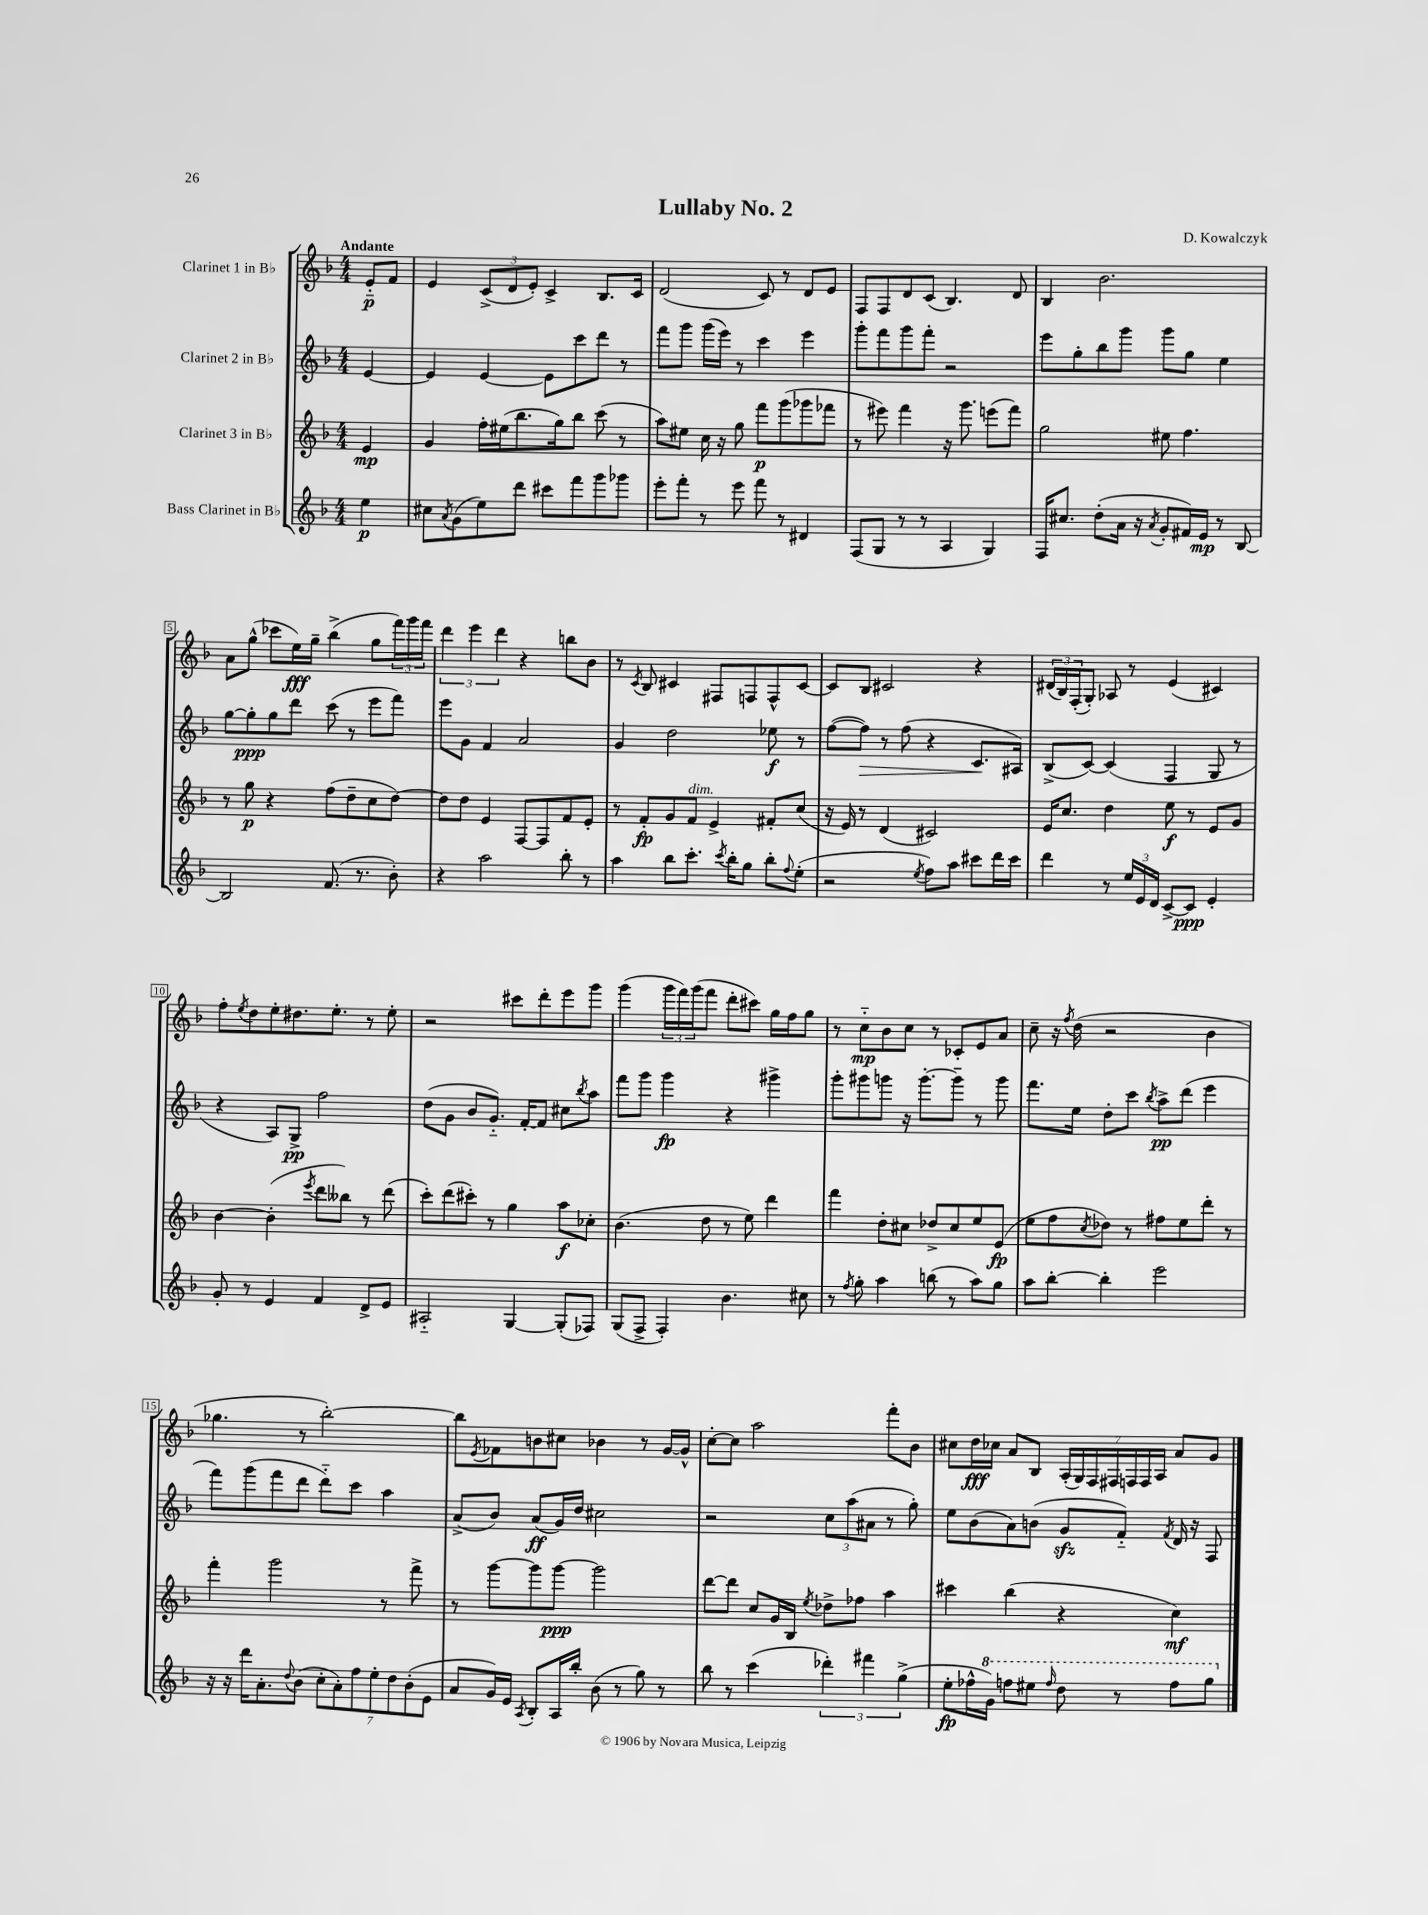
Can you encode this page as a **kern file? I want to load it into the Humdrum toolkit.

**kern	**kern	**kern	**kern
*staff4	*staff3	*staff2	*staff1
*clefG2	*clefG2	*clefG2	*clefG2
*k[b-]	*k[b-]	*k[b-]	*k[b-]
*M4/4	*M4/4	*M4/4	*M4/4
4ee\	4e/	[4e/	8e'~/L
.	.	.	8f/J
=	=	=	=
8cc#\L	4g/	4e/]	4e/
8qa/	.	.	.
(8g\	.	.	.
8ee\)	16ff'\LL	[4e/	(12c^/L
.	(16ee#\J	.	.
.	.	.	12d/
8ddd\J	8.bb-\	.	.
.	.	.	12e'/J)
8ccc#\L	.	8e\]L	4c^/
.	16gg\k)	.	.
8fff\	8bb-\J	8ccc\	.
8ggg\	(8ccc\	8ddd\J	8.B-/L
8ggg-\J	8r	8r	.
.	.	.	16c/Jk
=	=	=	=
8eee'\L	8aa\L)	8fff\L	(2d/
8fff'\J	8ee#\J	8ggg\J	.
8r	16cc\	(16ggg\LL	.
.	16r	16eee\JJ)	.
8eee\	8gg\	8r	.
8fff\	8fff\L	4ccc\	8c/)
8r	(8ggg\	.	8r
4d#/	8ggg-\	4eee\	8d/L
.	8fff-\J	.	8e/J
=	=	=	=
(8F/L	8r	8ggg'\L	8F/L
8G/J	8eee#\)	8fff\	8F/
8r	4fff\	8ggg\	8d/
8r	.	8fff'\J	(8c/J
4A/	16r	2r	4.B-/)
.	8.ggg\	.	.
4G/)	(8eee\L	.	.
.	8fff\J)	.	8d/
=	=	=	=
16F/LK	2gg\	8eee\L	4B-/
8.cc#/J	.	.	.
.	.	8gg'\	.
(8dd'\L	.	8bb-\	2.b-\
16a\Jk	.	8ggg\J	.
16r	.	.	.
8qa/	.	.	.
8g'/L	8ee#\	8ggg\L	.
16f#/L)	4.ff\	8gg\J	.
16e/JJ	.	.	.
8r	.	4ee\	.
[8B-/	.	.	.
=	=	=	=
2B-/]	8r	[8gg\L	8a\L
.	8gg\	8gg'\]	(8gg^^\J
.	4r	8gg\	8ccc-\L
.	.	8ddd\J	16ee\L)
.	.	.	16gg~\JJ
(8.f/	(8ff\L	(8ccc\	(4bb-^\
.	8dd~\	8r	.
8.r	.	.	.
.	8cc\	8eee\L	8gg\L
8b-'\)	[8dd\J)	8fff\J)	24fff\L)
.	.	.	24ggg\
.	.	.	24fff\JJ
=	=	=	=
4r	8dd\]L	8eee\L	6ddd\
.	8dd\J	8g\J	.
.	.	.	6eee\
2aa\	4e/	4f/	.
.	.	.	6ddd\
.	[8F/L	2a/	4r
.	8F/]	.	.
8bb-'\	8f/	.	8bb\L
8r	8e'/J	.	8b-\J
=	=	=	=
4aa\	8r	4g/	8r
.	.	.	8qc/
.	8f'/L	.	8B-/
8bb-\L	8g/	2dd\	4c#/
8.ccc'\J	8f/J	.	.
.	4e^/	.	8F#/L
8qccc/	.	.	.
16bb-'\LK	.	.	.
8gg\J	.	.	8F/
8bb-'\L	8f#'/L	8ee-\	8F^^/
8qqff/	.	.	.
(8ee'\J	(8cc/J	8r	[8c#/J
=	=	=	=
2r	16r	([8ff\L	8c#/]L
.	16e/)	.	.
.	8r	8ff\]J)	8B-/J
.	(4d/	8r	2c#/
.	.	(8ff\	.
8qee/	.	.	.
8ff\L)	2c#/)	4r	.
8aa\J	.	.	.
8ccc#\L	.	8.c/L	4r
16ddd\L	.	.	.
16ccc#\JJ	.	16A#/Jk)	.
=	=	=	=
4ddd\	16e/LK	(8B-^/L	(24d#/LL
.	.	.	24B-/)
.	8.cc/J	.	.
.	.	.	(24F'/J
.	.	[8c/J)	8G'/J)
8r	4dd\	(4c/]	8A-/
24ee/LL	.	.	8r
24e/	.	.	.
24d/JJ	.	.	.
[8c^/L	8ee\	4F/	(4e/
8c/]J	8r	.	.
4e'/	8e/L	8G/	4c#/)
.	8g/J	8r	.
=	=	=	=
8g'/	[4b-\	4r	8ff'\L
.	.	.	8qee/
8r	.	.	8dd\
4e/	(4b-'\]	8A/L)	8ee'\
.	.	8G^/J	8.dd#\
.	8qeee/	.	.
4f/	8ddd\L	2ff\	.
.	.	.	8.ee'\J
.	8bb--\J)	.	.
8d^/L	8r	.	8r
8e/J	(8ddd\	.	8ee'\
=	=	=	=
2A#'~/	8ccc'\L)	(8dd\L	2r
.	(8ddd\	8g\J	.
.	8ccc#'\J)	8b-/L	.
.	8r	8.g'~/J)	.
[4G/	4gg\	.	8ccc#\L
.	.	[16f'/LK	.
.	.	8f/]J	8ddd'\
(8G'/]L	8aa\L	8cc#\L	8eee\
.	.	8qbb-/	.
8F-/J)	8cc-'\J	8aa\J	8ggg\J
=	=	=	=
(8G/L	(4.b-\	8fff\L	(4ggg\
8F^/J	.	8ggg\J	.
4F'/)	.	4ggg\	24ggg\LL
.	.	.	24fff\)
.	.	.	(24ggg\J
.	8dd\	.	8fff\J
4.b-\	8r	4r	8ddd'\L
.	8ee\)	.	8ccc#\J)
.	4ddd\	4ggg#^\	16gg\LL
.	.	.	16ff\J
8cc#\	.	.	8gg\J
=	=	=	=
8r	4fff\	8ggg'\L	8r
8qff/	.	.	.
8gg'\	.	8ggg#\	8cc'~\L
4aa\	8dd'\L	8ggg\J	8b-\
.	8cc#\J	16r	8cc\J
.	.	[8.ggg'\L	.
(8bb\	8dd-^/L	.	8r
8r	8cc#/	8ggg~\]J	8c-'/L
8aa\L)	8ee/	8r	8e/
8gg\J	(8e/J	8ggg\	8a/J
=	=	=	=
8aa\L	8ee\L	8.fff\L	8cc~\
[8bb-'\J	8ff\	.	16r
.	.	.	8qff/
.	.	16ee\Jk	(16dd\
.	8qcc/	.	.
4bb-'\]	8dd-\J)	8dd'\L	2r
.	8r	8ccc\J	.
.	.	8qbb-/	.
2eee\	8ff#\L	8aa^\L	.
.	8ee\	(8ddd\J	.
.	8ddd'\J	4eee\	4b-\
.	8r	.	.
=	=	=	=
16r	4fff'\	8fff\L)	4.gg-\
16r	.	.	.
16ddd\LK	.	(8ggg\	.
8.a'\	.	.	.
.	2ggg\	8fff\	.
8qqdd/	.	.	.
(8b-\J	.	8ddd\J	8r
14cc'\L	.	8ddd'~\L)	[2bb-'\)
14a'\)	.	.	.
.	.	8ccc\J	.
14ff\	.	.	.
14ee'\	.	.	.
.	8r	4aa\	.
14dd\	.	.	.
(14b-'\	.	.	.
.	8fff^\	.	.
14e\J	.	.	.
=	=	=	=
8a/L	8r	(8a^/L	8bb-\]L
.	.	.	8qe/
16g/L)	[8ggg\L	8b-/J)	8f-\
16e/JJ	.	.	.
8qA/	.	.	.
8B-'/L	8ggg\]	(8a/L	8b\
16A/L	[8ggg\J	16g/L)	8cc#\J
16bb-'/JJ	.	16dd/JJ	.
(8b-\	2ggg\]	2cc#\	4b-\
8r	.	.	.
8gg\)	.	.	8r
8r	.	.	[16g/LL
.	.	.	16g^^/]JJ
=	=	=	=
8bb-\	[8ddd\L	2r	[8cc'\L
8r	8ddd\]J	.	8cc\]J
(4ccc\	8cc/L	.	2aa\
.	16g/L	.	.
.	16B-/JJ	.	.
.	8qee/	.	.
6ddd-'\)	8dd-^\L	12cc\L	.
.	.	(12aa\	.
.	8ff-\J	.	.
6fff#\	.	12a#\J	.
.	4aa\	8r	8fff'\L
(6gg^\	.	.	.
.	.	8gg'\)	8b-\J
=	=	=	=
8ee'\L	4ccc#\	8ee\L	8cc#\L
16ff-^^\L	.	(8b-\	16dd\L
16gg\JJ)	.	.	16cc-\JJ
8fff\L	(4bb-\	8a\)	8a/L
8eee#\J	.	(8b\J	8B-/J
16qqfff/	.	.	.
8ddd\	4r	8g/L	(28A'/LL
.	.	.	28G/)
.	.	.	28F/
.	.	.	28F#/
8r	.	8f'~/J)	.
.	.	.	28F/
.	.	.	28F/
.	.	.	28A/JJ
.	.	8qf/	.
8fff\L	4cc\)	16d/	8a/L
.	.	16r	.
8ggg\J	.	8F/	8g/J
==	==	==	==
*-	*-	*-	*-
